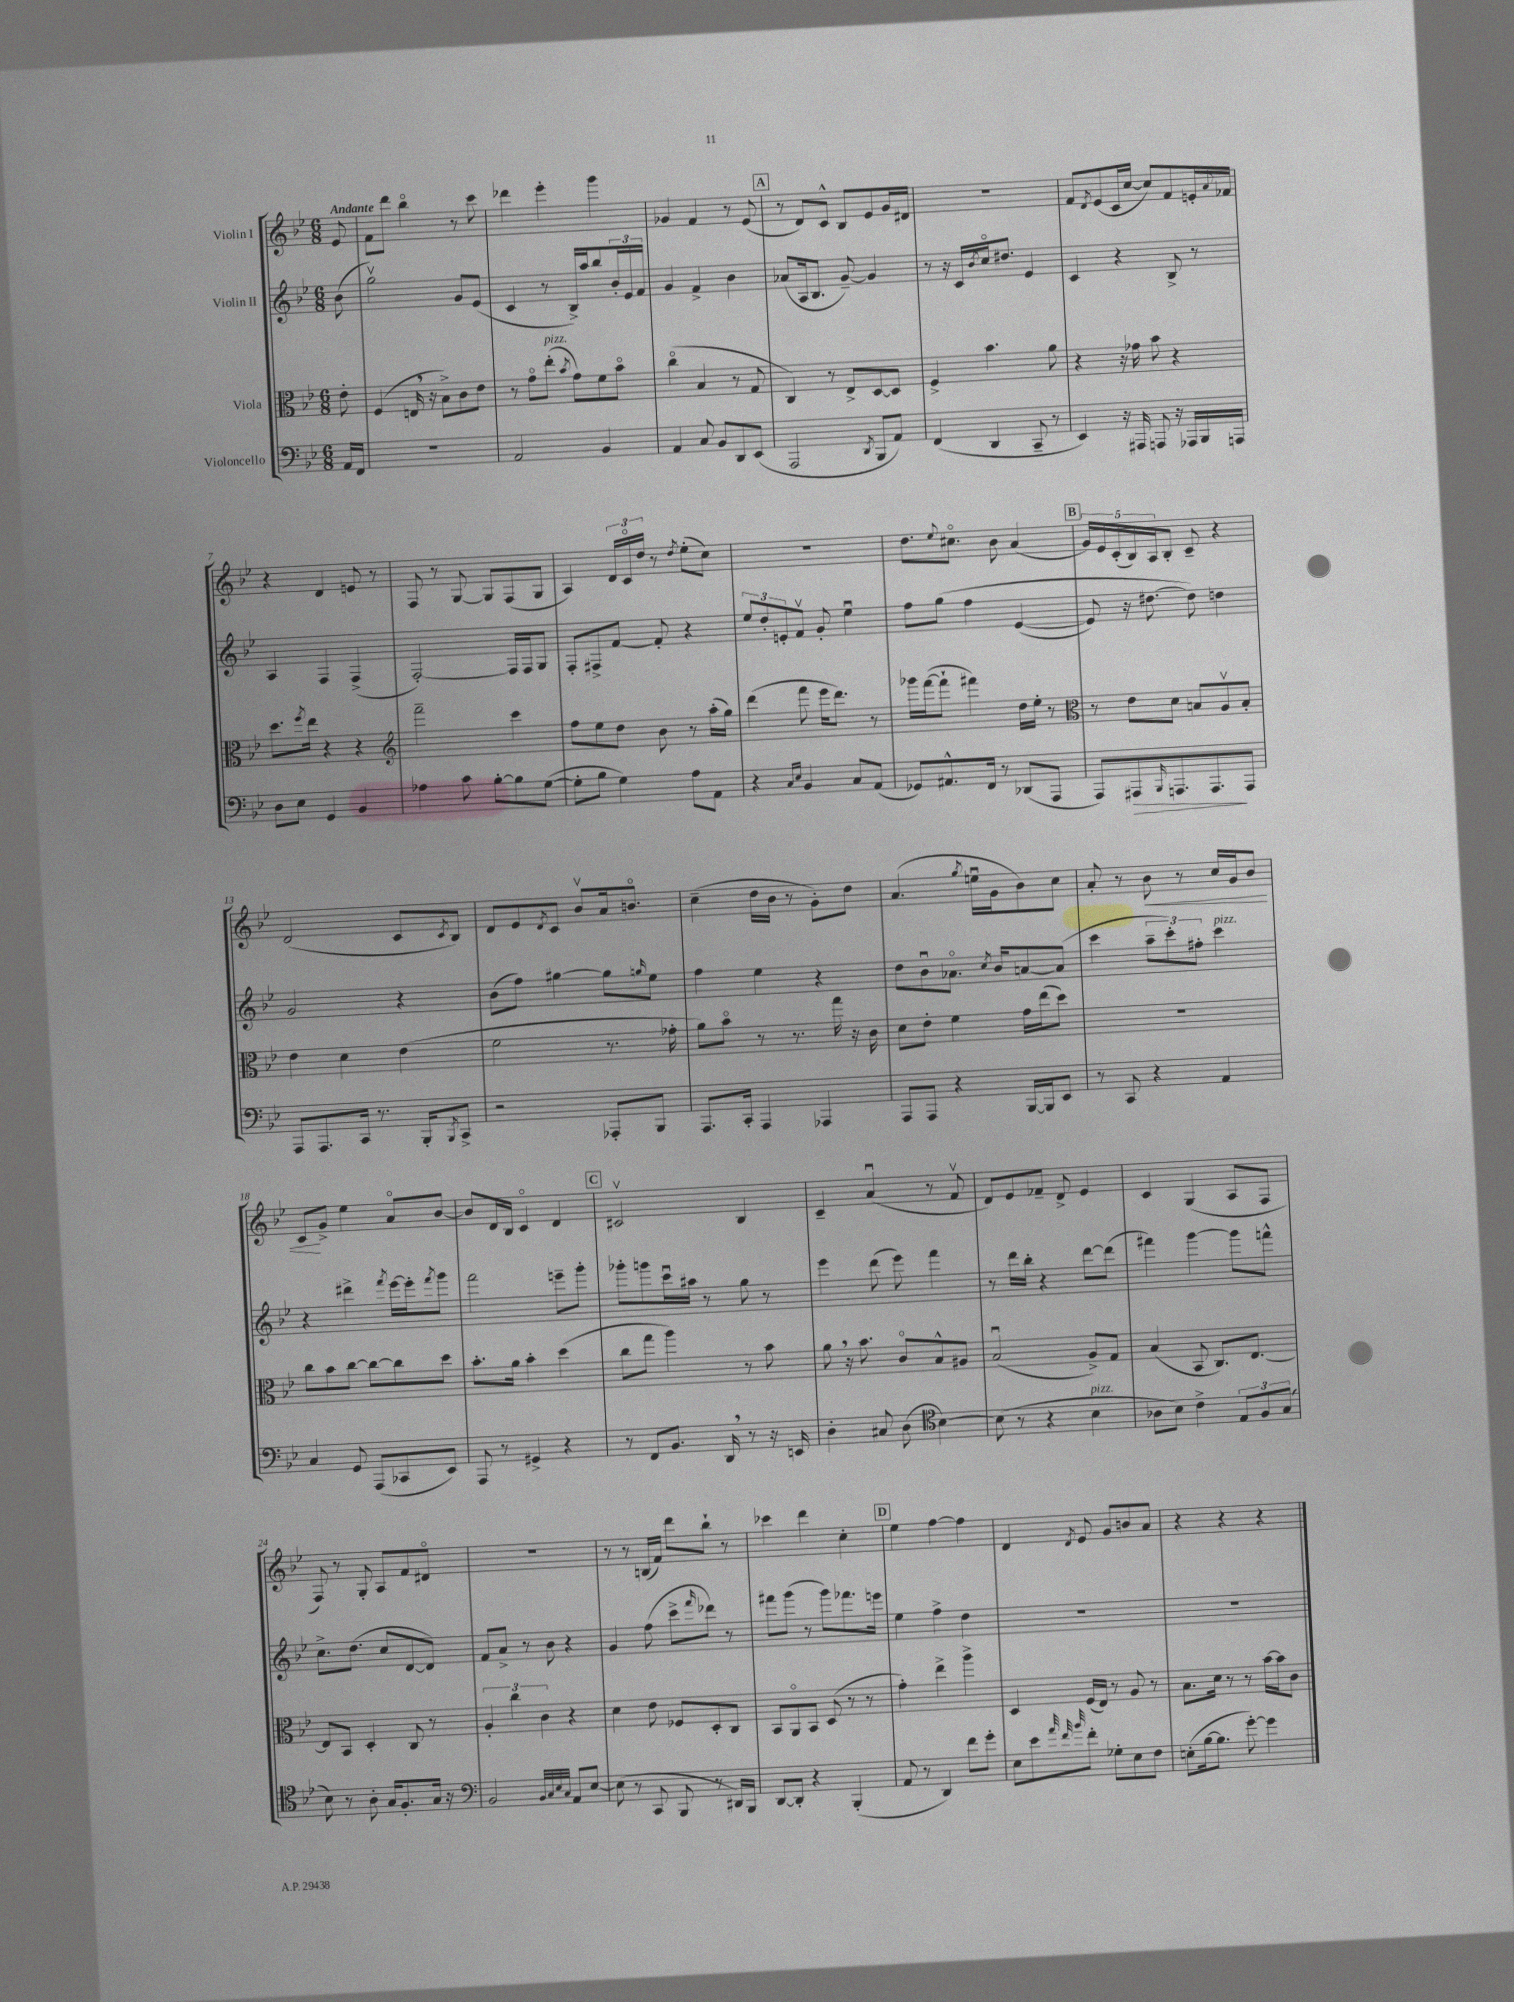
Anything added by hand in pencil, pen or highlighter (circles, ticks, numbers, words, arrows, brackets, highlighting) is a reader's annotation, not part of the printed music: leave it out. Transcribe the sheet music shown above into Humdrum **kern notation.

**kern	**kern	**kern	**kern
*staff4	*staff3	*staff2	*staff1
*clefF4	*clefC3	*clefG2	*clefG2
*k[b-e-]	*k[b-e-]	*k[b-e-]	*k[b-e-]
*M6/8	*M6/8	*M6/8	*M6/8
16AA	8e-'	(8b-	8e-
16FF	.	.	.
=	=	=	=
2.r	(4F	2ggv)	8f
.	.	.	8ddd
.	16E	.	4bb-o
.	16r	.	.
.	8B-^)	.	.
.	8c	8g	8r
.	8e-	(8e-	8ccc
=	=	=	=
2AA	8r	4c	4ddd-
.	8go	.	.
.	(8ee-'	8r	4eee-'
.	8qb-	.	.
.	8g)	16B-^)	.
.	.	16aa	.
4BB-	8f	8bb-	4ggg
.	8b-o	24b-'	.
.	.	24e-	.
.	.	24f	.
=	=	=	=
4AA	(4cco	4g	4g-
8C	4B-	4f^	4f
8BB-	.	.	.
8DD	8r	4b-	8r
(8EE-	8G	.	(8e-
=	=	=	=
2AAA	4C)	(8a-	8r
.	.	16A	8d)
.	.	8.B-	.
.	8r	.	8c^^
.	8E-^	[8g~)	8B-
8qDD	.	.	.
8BBB-	[8D	4g]	8e-
8AA)	8D]	.	16g
.	.	.	16d#
=	=	=	=
(4FF	4F^	8r	2.r
.	.	16r	.
.	.	16c	.
.	.	8qb-	.
4DD	4.b-	16cco	.
.	.	8.dd#	.
8CC~	.	4e-	.
8r	8a	.	.
=	=	=	=
4EE-)	4r	4c	8f
.	.	.	8qd
.	.	.	(8e-
16r	16r	4r	16c
16AAA#	16g-	.	[16cc
8AAA	8b-	.	8cc])
16r	4r	8B-^	8f
16AAA-	.	.	.
16BBB-	.	8r	16e'
.	.	.	8qqa
16AAA	.	.	16f-
=	=	=	=
8D	8.dd	4A	4r
8E-	.	.	.
.	8qff	.	.
.	16ee-	.	.
4GG	4r	4F	4d
4BB-	4r	(4F^	8e
.	.	.	8r
=	=	=	=
*	*clefG2	*	*
4A-	2fff~	[2F')	8F
.	.	.	8r
8c	.	.	[8G
[8B-'	.	.	8G]
8B-]	4ccc	16F]	(8F
.	.	16F	.
([8G	.	8G	8G
=	=	=	=
8G']	8ff	8F'	4A)
8B-	8ee-	8F#^	.
4G)	8dd	[8f	24d
.	.	.	24co
.	.	.	24dd
.	8b-	8f']	8r
.	.	.	8qdd
8A	8r	4r	(8ee-'
8AA	(16aa'	.	8cc)
.	16gg)	.	.
=	=	=	=
4r	(4ddd	12ee-	2.r
.	.	12dd'	.
.	.	12e'	.
16qqC	.	.	.
16qqE-	.	.	.
4BB-	8fff	8fv	.
.	16eee-	8g'	.
.	8.ddd)	.	.
8C	.	4ee-u	.
(8AA	8r	.	.
=	=	=	=
8GG-)	16ggg-	8ff	8.dd
.	([16fff	.	.
8.AA#^^	8fff`]	&(8gg	.
.	.	.	8qqee-
.	.	.	8.cc#o
.	4fff#)	4ff	.
16FF	.	.	.
8r	.	.	8b-
(8DD-	16dd	([4e-	(4a
.	16ee-'	.	.
8AAA	8r	.	.
=	=	=	=
*	*clefC3	*	*
8AAA)	8r	8e-])	20g)
.	.	.	20e-
.	.	.	(20c'
8AAA#	8e-	16r	.
.	.	.	20B-)
.	.	[8.dd#	.
.	.	.	20A
16qqBBB-	.	.	.
8.AAA	8d	.	8B-'
.	8B	8dd#]&)	8c~
8.AAA	.	.	.
.	8Av	4dd	4r
8AAA	8B'	.	.
=	=	=	=
8AAA	4e-	2g	(2d
8.AAA	.	.	.
.	4d	.	.
16CC	.	.	.
8.r	.	.	.
.	(4e-	4r	8c
16BBB-'	.	.	.
8qBBB-	.	.	8qc
8CC^	.	.	8B-)
=	=	=	=
2r	2f	(8b-	8d
.	.	8ff)	8e-
.	.	.	8qd
.	.	[4gg#	8c
.	.	.	8b-v
8AAA-'	8.r	8gg#]	16a
.	.	.	8.bo
.	.	16qqgg	.
8BBB-	.	8ee-	.
.	16g-'	.	.
=	=	=	=
8.AAA	8a)	4ff	(4cc~
.	8b-o	.	.
16CC'	.	.	.
4AAA	8r	4ee-	16dd
.	.	.	16b-
.	8.r	.	8r
4AAA-	.	4r	8g')
.	16gg	.	.
.	16r	.	8dd
.	16c	.	.
=	=	=	=
8AAA	8d	8dd	(4.a
8AAA	8e-'	8b-u	.
4r	4f	8.a-o	.
.	.	.	8qgg
.	.	.	16eeu
.	.	8qcc	.
.	.	16b-	16g
[16BBB-	16g	[8a	8b-)
16BBB-]	(16ee-	.	.
8EE-	8dd)	(8a]	8cc
=	=	=	=
8r	2.r	4ccc	8a'
8CC	.	.	8r
4r	.	12aa~	8b-
.	.	12ccc')	.
.	.	.	8r
.	.	12ff#'	.
4AA	.	4ccc	16cc
.	.	.	16g
.	.	.	8b-
=	=	=	=
4C	8cc	4r	8c
.	8b-	.	8g^
8GG	[8cc	4ddd#^	4ee-
(8AAA	8cc_	.	.
.	.	8qfff	.
8CC-	8cc]	[16eee-	8ao
.	.	16eee-']	.
.	.	8qfff	.
8EE-)	8dd	8ggg	[8b-
=	=	=	=
8AAA	8.b-'	2fff	8b-]
8r	.	.	16d
.	16a	.	16B-
4GG#^	4b-'	.	4co
4r	(4dd	8eee~	4d
.	.	8ggg'	.
=	=	=	=
8r	8cc	8ggg-'	2c#v
8FF	8gg	8ggg	.
8.BB-	4aa)	16cccu	.
.	.	16aa#	.
.	.	8r	.
16DD	.	.	.
8r	8r	8gg	4B-
16r	8b-	8r	.
16EE	.	.	.
=	=	=	=
4D'	8a	4eee-	4c~
.	16r	.	.
.	8.b-	.	.
8C#	.	(8ddd	(4au
(8D	8co	8eee-)	.
*clefC4	*	*	*
[4B-)	8B-^^	4fff	8r
.	8A#	.	8fv
=	=	=	=
(8B-]	(2B-u	8r	8d)
8r	.	16ddd	8e-
.	.	16bb-'	.
4r	.	4r	8f-~
.	.	.	8d^
4B-	8A^)	[8ddd	4e-
.	8G	(8ddd]	.
=	=	=	=
8A-	(4B-	4fff#)	4c
8B-)	.	.	.
4c^	8BB-	[4ggg	(4G
.	8.C)	.	.
12E-	.	8ggg]	8A
.	[8.E-	.	.
12F	.	.	.
.	.	8fff^^	8F
(12G	.	.	.
=	=	=	=
8B-)	8E-]	8.cc^	8F)
8r	8BB-	.	8r
.	.	(8.dd	.
8A'	4D'	.	8G'
16G	.	8cc	8A
8.F'	.	.	.
.	8C	[8d	8f
16G	8r	8d])	8d#o
16r	.	.	.
=	=	=	=
*clefF4	*	*	*
2BB-	6A'	8f	2.r
.	.	8a^	.
.	6cc	.	.
.	.	8r	.
.	6c	.	.
.	.	8b-	.
32qqBB-	.	.	.
32qqC	.	.	.
32qqE-	.	.	.
32qqC	.	.	.
8AA	4r	4r	.
[8E-	.	.	.
=	=	=	=
(8E-]	4d	4g	8r
8r	.	.	8r
8CC	8e-	(8ff	(16B
.	.	.	16f)
8BBB-	8F-	8ccc^	8ddd
.	.	16qqfff	.
8r	8D'	8ddd-)	8bb-`
16DD#)	8C	8r	8r
16BBB-	.	.	.
=	=	=	=
[8DD	8BB-	8fff#	4ccc-
8DD']	8AAo	(8ggg	.
4r	8BB-	8r	4ddd
.	(8D	8ggg)	.
(4BBB-'	8r	8.fff-	4cc'
.	8r	.	.
.	.	16eee	.
=	=	=	=
8AA	4g')	4ee-	4ee-
8r	.	.	.
4DD)	4ee-^	4ff^	[4ff
8f	4aa^	4dd	4ff]
8g'	.	.	.
=	=	=	=
8E-	4D	2.r	4d
8e-	.	.	.
32qqa	.	.	.
32qqf	.	.	.
32qqb-	.	.	8qd
8f'	(16F	.	8e-
.	16E-)	.	.
8G-'	8r	.	8g
8E-	8A	.	8b
8F	8r	.	8a
=	=	=	=
(8E'	8.B-	2.r	4r
[16B-	.	.	.
8.B-]	16d	.	.
.	8r	.	4r
[8g')	8r	.	.
4g]	[16b-	.	4r
.	16b-]	.	.
.	8c	.	.
==	==	==	==
*-	*-	*-	*-
